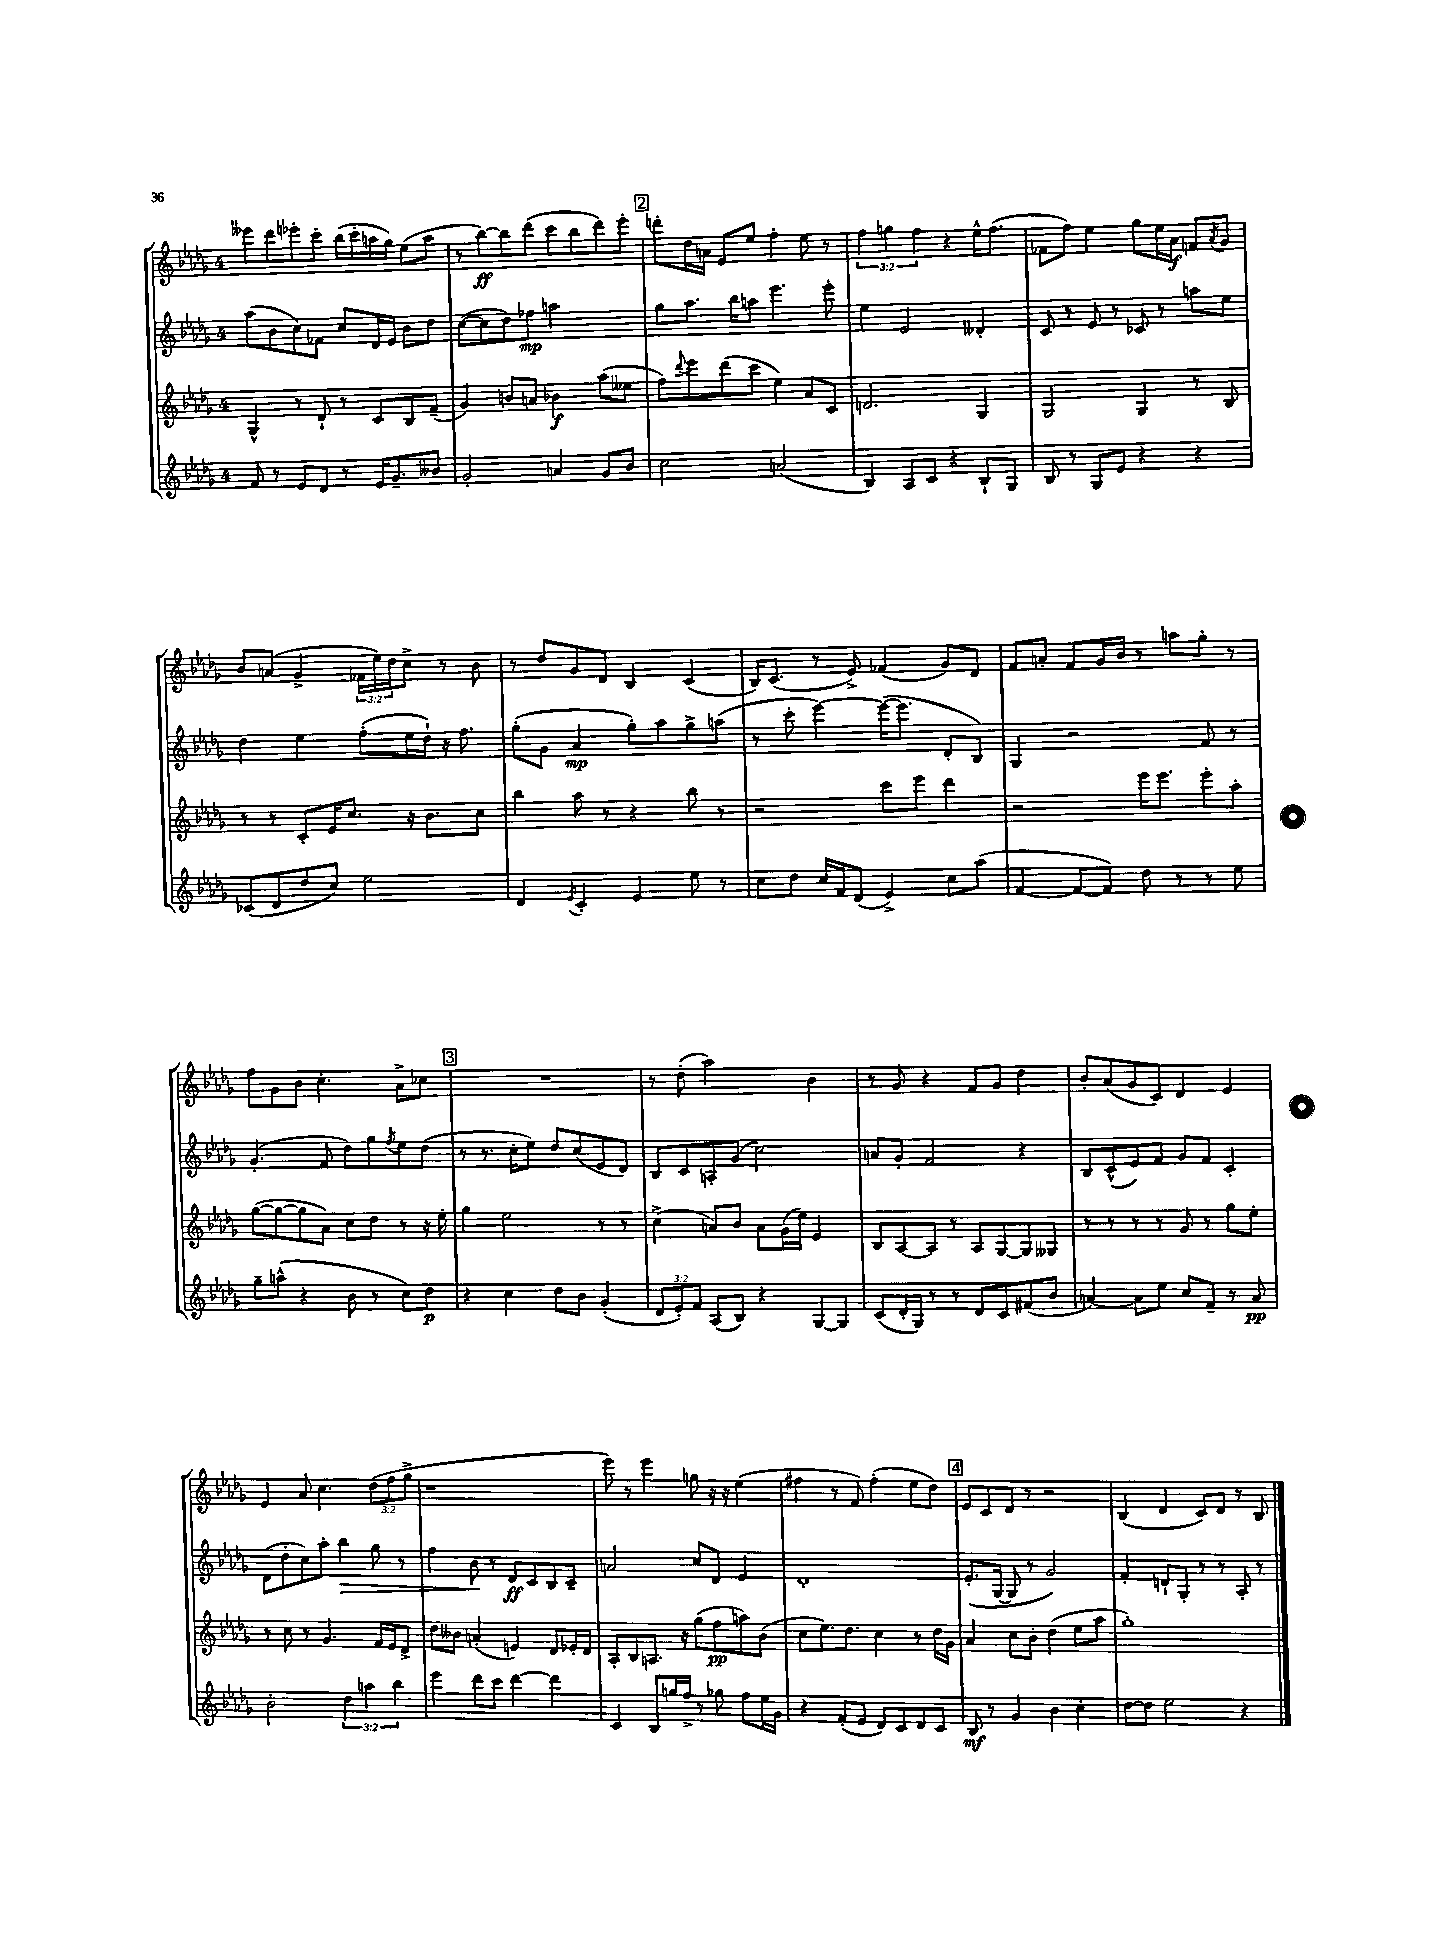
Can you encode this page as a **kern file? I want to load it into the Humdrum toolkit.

**kern	**kern	**kern	**kern
*staff4	*staff3	*staff2	*staff1
*clefG2	*clefG2	*clefG2	*clefG2
*k[b-e-a-d-g-]	*k[b-e-a-d-g-]	*k[b-e-a-d-g-]	*k[b-e-a-d-g-]
*M4/4	*M4/4	*M4/4	*M4/4
8f	4G-^^	(8aa-	8eee--
8r	.	8b-	8ddd-
8e-	8r	8cc)	8eee-'
8d-	8d-`	8f-	8ccc'
8r	8r	8cc	(16bb-
.	.	.	16ccc'
16e-	8c	16d-	16aa
8.g-~	.	16e-	16gg-)
.	8B-	8b-	(8ee-
8b--	(8f~	8dd-	8aa
=	=	=	=
2g-'	4g-)	([8cc	8r
.	.	8cc]	[8bb-)
.	8b	8dd-)	8bb-]
.	8a	8ff-	(8ddd-
4a	4b-	2aa	8ccc
.	.	.	8bb-
8g-	(8aa-	.	8ddd-)
8b-	8ee--	.	8eee-'
=	=	=	=
2cc	8ff)	8gg-	8ddd'
.	8qqddd-	.	.
.	8eee-	8.aa-	16dd-
.	.	.	16a
.	(8ddd-	.	8e-
.	.	16bb-	.
.	8ccc	8aa	8ee-
(2a	4ee-)	4.eee-	4ff'
.	8a-	.	8ee-
.	8c	8eee-'	8r
=	=	=	=
4B-)	2.d	4ee-	6ff
.	.	.	6gg
8A-	.	2e-	.
.	.	.	6ff
8c	.	.	.
4r	.	.	4r
8B-`	4G-	4d--'	16ee-^^
.	.	.	(8.ff
8G-	.	.	.
=	=	=	=
8B-	2G-	8c	8f-
8r	.	8r	8ff)
8G-	.	8e-	4ee-
8e-	.	8r	.
4r	4G-	8c-	8gg-
.	.	8r	16ee-
.	.	.	16a-
4r	8r	8aa	8f
.	.	.	8qa-
.	8B-	8ee-	8g-
=	=	=	=
(8c-	8r	4dd-	8b-
8d-	8r	.	(8a
8dd-	8c'	4ee-	4g-^
8cc)	16e-	.	.
.	8.cc	.	.
2ee-	.	(8ff'	24f-
.	.	.	24ee-)
.	.	.	24dd-
.	16r	16ee-	8cc^
.	8.b-	16dd-`)	.
.	.	16r	8r
.	.	8.ff	.
.	8cc	.	8b-
=	=	=	=
4d-	4bb-	(8gg-'	8r
.	.	8g-	8dd-
8qe-	.	.	.
4c'	8aa-	4a-	8g-
.	8r	.	8d-
4e-	4r	8gg-')	4B-
.	.	8aa-	.
8ee-	8bb-	8gg-^	(4c
8r	8r	(8aa	.
=	=	=	=
8cc	2r	8r	16B-)
.	.	.	(8.c
8dd-	.	8ccc'	.
16cc	.	[4eee-)	8r
16f	.	.	.
(8d-	.	.	8e-^)
4e-^)	8ccc	(16eee-_	(4f-
.	.	8.eee-]	.
.	8eee-	.	.
8cc	4ddd-	8d-'	8g-)
(8aa-	.	8B-)	8d-
=	=	=	=
[4f	2r	4G-	8f
.	.	.	8a'
8f_	.	2r	8f
8f])	.	.	16g-
.	.	.	16b-
8dd-	16eee-	.	8r
.	8.eee-	.	.
8r	.	.	8aa
8r	8eee-'	8f	8gg-'
8ee-	8aa-'	8r	8r
=	=	=	=
8gg-~	([8gg-	(4.g-'	8ff
(8aa^^	8gg-_	.	8g-
4r	8gg-]	.	8b-
.	8a-)	8f	4.cc'
8b-	8cc	8dd-)	.
8r	8dd-	8gg-	.
.	.	8qff	.
8cc)	8r	8ee-	8a-^
8dd-	16r	(8dd-	8cc-
.	16ee-'	.	.
=	=	=	=
4r	4gg-	8r	1r
.	.	8.r	.
4cc	2ee-	.	.
.	.	16cc'	.
.	.	8ee-)	.
8dd-	.	8dd-	.
8b-	.	(8cc	.
(4g-'	8r	8e-	.
.	8r	8d-)	.
=	=	=	=
12d-	(4cc^	8B-	8r
12e-')	.	.	.
.	.	8c	(8dd-'
12f	.	.	.
(8A-	8a)	8A'	2aa-)
8B-)	8b-	(8g-	.
4r	8a	2cc)	.
.	(16g-	.	.
.	16ee-)	.	.
[8G-	4e-	.	4b-
8G-]	.	.	.
=	=	=	=
(8c	8B-	8a	8r
16d-'	[8A-	8g-'	8g-
16G-)	.	.	.
8r	8A-]	2f	4r
8r	8r	.	.
8d-	8A-	.	8f
8c	[8G-	.	8g-
(8f#	8G-]	4r	4dd-
8b-	8G--	.	.
=	=	=	=
[4a)	8r	8B-	8b-'
.	8r	(8c^^	(8a-
8a]	8r	8e-)	8g-
8ee-	8r	8f	8c)
8cc	8g-	8g-	4d-
8f~	8r	8f	.
8r	8gg-	4c'	4e-
8a	8ee-'	.	.
=	=	=	=
2b-'	8r	(8d-	4e-
.	8cc	8dd-'	.
.	8r	8cc)	8a-
.	4.g-	8aa-'	4.cc
6dd-	.	4bb-	.
6aa	.	.	.
.	16f	8gg-	(12dd-
.	16e-	.	.
6bb-	.	.	12ff
.	8d-^	8r	.
.	.	.	12gg-^
=	=	=	=
4eee-	8dd-	4ff	1r
.	8b--	.	.
8ddd-	(4a'	8b-	.
8ccc	.	8r	.
[4ddd-	4e)	8d-	.
.	.	8c	.
4ddd-]	8d-	8B-	.
.	16e-'	8c~	.
.	16d-	.	.
=	=	=	=
4c	8A-'	2a	8eee-)
.	8B-	.	8r
8B-	8.A	.	4eee-
16gg	.	.	.
16ff^	16r	.	.
8r	(8gg-	8cc	8gg
8gg-	8ff	8d-	16r
.	.	.	16r
8ff	8aa)	4e-	(4ee-
16ee-	(8b-	.	.
16g-	.	.	.
=	=	=	=
4r	8cc	1d-'	4ff#
.	8.ee-)	.	.
(8f'	.	.	8r
.	8.dd-	.	.
8e-	.	.	8f)
8d-)	4cc	.	(4ff#'
8c	.	.	.
8d-	8r	.	8ee-
8c	16dd-	.	8dd-)
.	16g-	.	.
=	=	=	=
8B-	4a-	(8.e-'	8e-
8r	.	.	8c
.	.	[16G-	.
4g-	8cc	8G-]	8d-
.	8b-'	8r	8r
4b-	(4dd-	2g-)	2r
4cc'	8ee-	.	.
.	8aa-	.	.
=	=	=	=
[8dd-	1gg-')	4f'	(4B-
8dd-]	.	.	.
2ee-	.	8d`	4d-
.	.	8G-'	.
.	.	8r	8c)
.	.	8r	8d-
4r	.	8A-'	8r
.	.	8r	8B-
==	==	==	==
*-	*-	*-	*-
